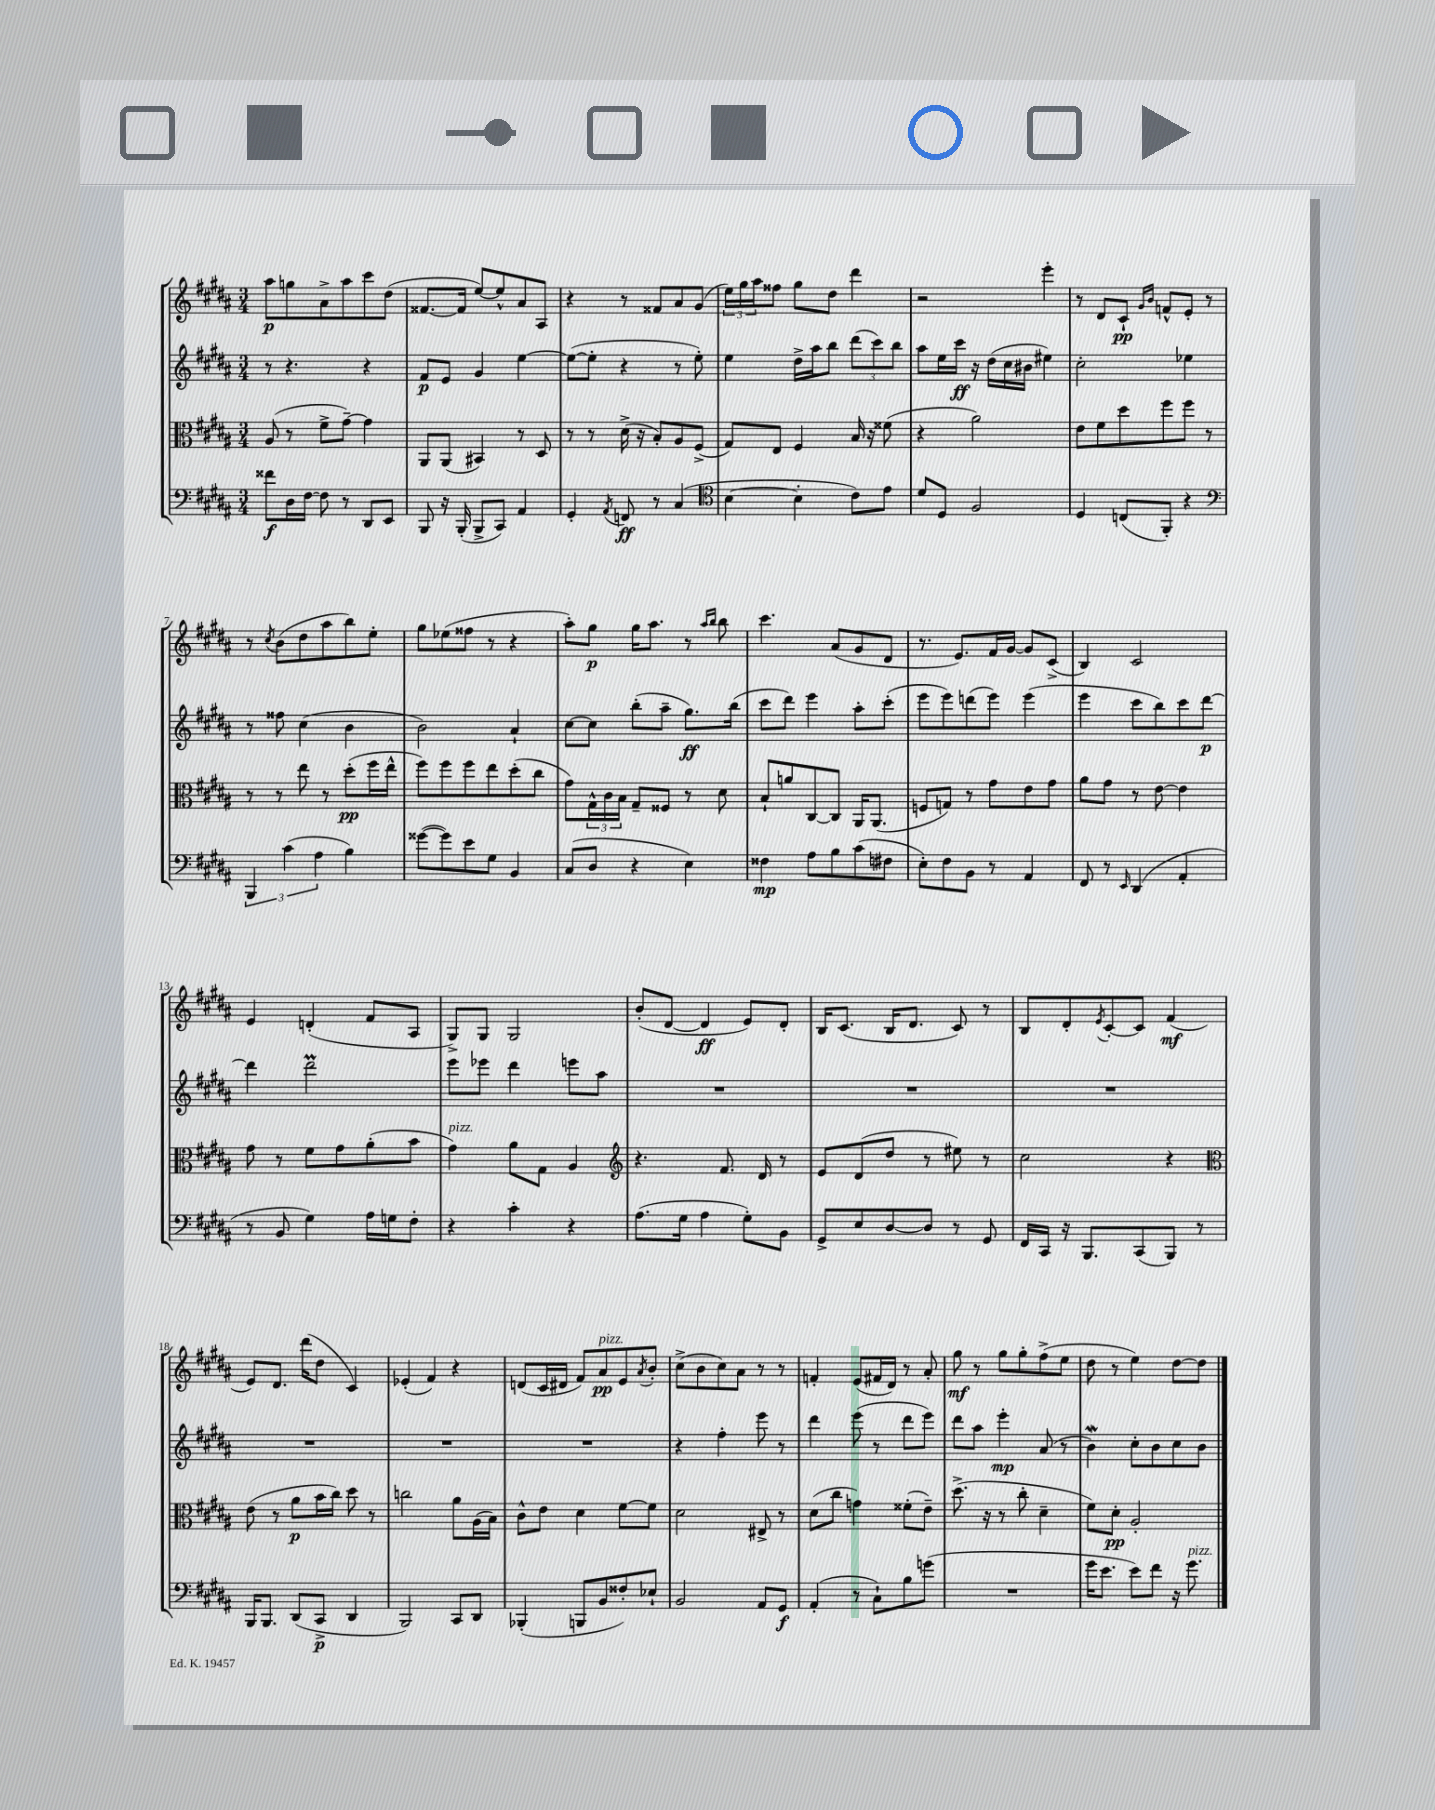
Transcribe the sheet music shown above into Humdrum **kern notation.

**kern	**dynam	**kern	**dynam	**kern	**dynam	**kern	**dynam
*part4	*part4	*part3	*part3	*part2	*part2	*part1	*part1
*staff4	*staff4	*staff3	*staff3	*staff2	*staff2	*staff1	*staff1
*clefF4	*	*clefC3	*	*clefG2	*	*clefG2	*
*k[f#c#g#d#a#]	*	*k[f#c#g#d#a#]	*	*k[f#c#g#d#a#]	*	*k[f#c#g#d#a#]	*
*M3/4	*	*M3/4	*	*M3/4	*	*M3/4	*
=1	=1	=1	=1	=1	=1	=1	=1
8f##X\L	f	(8A#/	.	8r	.	8aa#\L	p
16D#\L	.	8r	.	4.r	.	8ggn\	.
[16F#\JJ	.	.	.	.	.	.	.
8F#\]	.	8f#^\L	.	.	.	8a#^\	.
8r	.	[8g#~\J)	.	.	.	8aa#\	.
8DD#/L	.	4g#\]	.	4r	.	8ccc#\	.
8EE/J	.	.	.	.	.	(8dd#\J	.
=2	=2	=2	=2	=2	=2	=2	=2
8BBB/	.	8AA#/L	.	8f#/L	p	[8.f##X/L	.
16r	.	(8AA#/J	.	8e/J	.	.	.
(16BBB'/	.	.	.	.	.	16f##/Jk]	.
8BBB^/L	.	4BB#X/)	.	4g#/	.	[8ee/L)	.
8CC#/J)	.	.	.	.	.	8ee^^/]	.
4AA#/	.	8r	.	[4ee\	.	8a#/	.
.	.	8D#/	.	.	.	8A#/J	.
=3	=3	=3	=3	=3	=3	=3	=3
4GG#'/	.	8r	.	(8ee\L_	.	4r	.
.	.	8r	.	8ee'\J]	.	.	.
8qAA#/	.	.	.	.	.	.	.
8FFn/	ff	(16d#^\	.	4r	.	8r	.
.	.	16r	.	.	.	.	.
8r	.	8B'/L)	.	.	.	8f##X/L	.
(4C#/	.	8A#/	.	8r	.	8a#/	.
.	.	(8F#^/J	.	8ee'\)	.	(8g#/J	.
=4	=4	=4	=4	=4	=4	=4	=4
*clefC4	*	*	*	*	*	*	*
[4B\	.	8G#/L)	.	4ee\	.	24ee\LL)	.
.	.	.	.	.	.	24gg#\	.
.	.	.	.	.	.	24aa#\J	.
.	.	8E/J	.	.	.	8ff##X\J	.
4B'\]	.	4F#/	.	16dd#^\LL	.	8gg#\L	.
.	.	.	.	16aa#\J	.	.	.
.	.	.	.	8bb\J	.	8dd#\J	.
8c#\L)	.	16B/	.	(12ddd#\L	.	4ddd#\	.
.	.	16r	.	.	.	.	.
.	.	.	.	12ccc#\)	.	.	.
8e\J	.	(8f##X\	.	.	.	.	.
.	.	.	.	12bb\J	.	.	.
=5	=5	=5	=5	=5	=5	=5	=5
8d#/L	.	4r	.	8aa#\L	.	2r	.
8D#/J	.	.	.	16ee\L	.	.	.
.	.	.	.	16ccc#\JJ	ff	.	.
2F#/	.	2a#\)	.	16r	.	.	.
.	.	.	.	(16dd#\LL	.	.	.
.	.	.	.	16cc#\	.	.	.
.	.	.	.	16b#X\JJ	.	.	.
.	.	.	.	4ee#X\)	.	4eee'\	.
=6	=6	=6	=6	=6	=6	=6	=6
4D#/	.	8e\L	.	2cc#'\	.	8r	.
.	.	8f#\	.	.	.	8d#/L	.
(8Cn/L	.	8dd#\	.	.	.	8c#`/J	pp
.	.	.	.	.	.	16qqg#/LL	.
.	.	.	.	.	.	16qqb/JJ	.
8FF#'/J)	.	8ff#\	.	.	.	8fn^^/L	.
4r	.	8ff#\J	.	4ee-X\	.	8e'/J	.
.	.	8r	.	.	.	8r	.
!!LO:LB:g=z
=7	=7	=7	=7	=7	=7	=7	=7
*clefF4	*	*	*	*	*	*	*
6BBB/	.	8r	.	8r	.	8r	.
.	.	.	.	.	.	8qcc#/	.
.	.	8r	.	8ff##X\	.	(8b\L	.
(6c#\	.	.	.	.	.	.	.
.	.	8ee\	.	(4cc#\	.	8dd#\	.
6A#\	.	.	.	.	.	.	.
.	.	8r	.	.	.	8aa#\	.
4B\)	.	(8dd#'\L	pp	4b\	.	8bb\)	.
.	.	16ff#\L	.	.	.	8ee'\J	.
.	.	16ee^^\JJ	.	.	.	.	.
=8	=8	=8	=8	=8	=8	=8	=8
([8g##X\L	.	8ff#\L)	.	2b\)	.	8gg#\L	.
8g##\])	.	8ff#\	.	.	.	(8ee-X\	.
8e\	.	8ff#\	.	.	.	8ff##X\J	.
8G#\J	.	8ee\	.	.	.	8r	.
4BB/	.	(8dd#'\	.	4a#`/	.	4r	.
.	.	8cc#\J	.	.	.	.	.
=9	=9	=9	=9	=9	=9	=9	=9
(8C#/L	.	8g#\L)	.	[8cc#\L	.	8aa#'\L)	.
8D#/J	.	24G#^^\L	.	8cc#\J]	.	8gg#\J	p
.	.	24c#\	.	.	.	.	.
.	.	24B\JJ	.	.	.	.	.
4r	.	8G#~/L	.	(8bb'\L	.	16gg#\KL	.
.	.	.	.	.	.	8.aa#\J	.
.	.	8F##X/J	.	8aa#~\J	.	.	.
4E\)	.	8r	.	8.gg#\L)	ff	8r	.
.	.	.	.	.	.	16qqaa#/LL	.
.	.	.	.	.	.	16qqbb/JJ	.
.	.	8d#\	.	.	.	8bb\	.
.	.	.	.	(16bb\Jk	.	.	.
=10	=10	=10	=10	=10	=10	=10	=10
4F##X\	mp	8B`/L	.	8ccc#\L	.	4.ccc#\	.
.	.	8an/	.	8ddd#\J)	.	.	.
8A#\L	.	[8C#/	.	4eee\	.	.	.
8B\	.	8C#/J]	.	.	.	(8a#/L	.
(8c#\	.	16AA#/KL	.	8aa#'\L	.	8g#/	.
.	.	(8.AA#/J	.	.	.	.	.
8F#X\J	.	.	.	(8ccc#'\J	.	8d#/J	.
=11	=11	=11	=11	=11	=11	=11	=11
8E'\L)	.	8Fn/L	.	8eee\L	.	8.r	.
8F#\	.	8Gn/J)	.	8eee\)	.	.	.
.	.	.	.	.	.	8.e/L)	.
8BB\J	.	8r	.	(8dddn\	.	.	.
8r	.	8g#\L	.	8eee\J)	.	16f#/L	.
.	.	.	.	.	.	[16g#/JJ	.
4AA#/	.	8e\	.	(4eee\	.	8g#/L]	.
.	.	8g#\J	.	.	.	(8c#^/J	.
=12	=12	=12	=12	=12	=12	=12	=12
8FF#/	.	8a#\L	.	4eee\	.	4B/)	.
8r	.	8g#\J	.	.	.	.	.
16qqEE/	.	.	.	.	.	.	.
(4DD#/	.	8r	.	8ccc#\L	.	2c#/	.
.	.	[8e\	.	8bb\)	.	.	.
4AA#'/	.	4e\]	.	8ccc#\	.	.	.
.	.	.	.	[8ddd#\J	p	.	.
!!LO:LB:g=z
=13	=13	=13	=13	=13	=13	=13	=13
8r	.	8g#\	.	4ddd#\]	.	4e/	.
8BB/	.	8r	.	.	.	.	.
4G#\)	.	8f#\L	.	2ddd#m\	.	(4dn'/	.
.	.	8g#\	.	.	.	.	.
16A#\LL	.	(8a#'\	.	.	.	8f#/L	.
16Gn\J	.	.	.	.	.	.	.
8F#'\J	.	8b\J	.	.	.	8A#/J	.
=14	=14	=14	=14	=14	=14	=14	=14
!	!	!LO:TX:a:i:t=pizz.	!	!	!	!	!
4r	.	4g#\)	.	8eee\L	.	8G#^/L)	.
.	.	.	.	8eee-X\J	.	8G#/J	.
4c#'\	.	8a#\L	.	4ddd#\	.	2G#/	.
.	.	8G#\J	.	.	.	.	.
4r	.	4A#/	.	8eeen\L	.	.	.
.	.	.	.	8aa#\J	.	.	.
=15	=15	=15	=15	=15	=15	=15	=15
*	*	*clefG2	*	*	*	*	*
(8.A#\L	.	4.r	.	2.r	.	(8b'/L	.
.	.	.	.	.	.	[8d#/J	.
16G#\Jk	.	.	.	.	.	.	.
4A#\	.	.	.	.	.	4d#/]	ff
.	.	8.f#/	.	.	.	.	.
8G#'\L)	.	.	.	.	.	8e/L)	.
.	.	16d#/	.	.	.	.	.
8BB\J	.	8r	.	.	.	8d#'/J	.
=16	=16	=16	=16	=16	=16	=16	=16
8GG#^/L	.	8e/L	.	2.r	.	16B/KL	.
.	.	.	.	.	.	(8.c#/J	.
8E/	.	(8d#/	.	.	.	.	.
[8D#/	.	8dd#/J	.	.	.	16B/KL	.
.	.	.	.	.	.	8.d#/J	.
8D#/J]	.	8r	.	.	.	.	.
8r	.	8ee#X\)	.	.	.	8c#/)	.
8GG#/	.	8r	.	.	.	8r	.
=17	=17	=17	=17	=17	=17	=17	=17
16FF#/LL	.	2cc#\	.	2.r	.	8B/L	.
16CC#/JJ	.	.	.	.	.	.	.
16r	.	.	.	.	.	8d#'/	.
8.BBB/L	.	.	.	.	.	.	.
.	.	.	.	.	.	8qe/	.
.	.	.	.	.	.	[8c#'/	.
(8CC#/	.	.	.	.	.	8c#/J]	.
8BBB/J)	.	4r	.	.	.	(4f#/	mf
8r	.	.	.	.	.	.	.
!!LO:LB:g=z
=18	=18	=18	=18	=18	=18	=18	=18
*	*	*clefC3	*	*	*	*	*
16BBB/KL	.	(8e\	.	2.r	.	8e/L)	.
8.BBB/J	.	.	.	.	.	.	.
.	.	8r	.	.	.	8.d#/J	.
(8DD#/L	.	8a#\L	p	.	.	.	.
.	.	.	.	.	.	(16ddd#\KL	.
8CC#^/J	p	16b\L	.	.	.	8dd#\J	.
.	.	16cc#\JJ)	.	.	.	.	.
4DD#/	.	8dd#\	.	.	.	4c#/)	.
.	.	8r	.	.	.	.	.
=19	=19	=19	=19	=19	=19	=19	=19
2BBB/)	.	2ccn\	.	2.r	.	(4e-X'/	.
.	.	.	.	.	.	4f#/)	.
8CC#/L	.	8a#\L	.	.	.	4r	.
8DD#/J	.	(16A#\L	.	.	.	.	.
.	.	16B\JJ)	.	.	.	.	.
=20	=20	=20	=20	=20	=20	=20	=20
(4BBB-X'/	.	8c#^^\L	.	2.r	.	(8dn/L	.
.	.	8e\J	.	.	.	16c#/L	.
.	.	.	.	.	.	16d#X/JJ	.
8BBBn/L	.	4d#\	.	.	.	8f#/L)	.
!	!	!	!	!	!	!LO:TX:a:i:t=pizz.	!
8BB/	.	.	.	.	.	8a#/	pp
8F##X'/)	.	[8f#\L	.	.	.	8e/	.
.	.	.	.	.	.	8qa#/	.
8E-X`/J	.	8f#\J]	.	.	.	8b'/J	.
=21	=21	=21	=21	=21	=21	=21	=21
2BB/	.	2d#\	.	4r	.	(8cc#^\L	.
.	.	.	.	.	.	8b\	.
.	.	.	.	4ff#'\	.	8cc#\)	.
.	.	.	.	.	.	8a#\J	.
8AA#/L	.	8E#X^/	.	8eee\	.	8r	.
8GG#/J	f	8r	.	8r	.	8r	.
=22	=22	=22	=22	=22	=22	=22	=22
(4AA#'/	.	(8d#\L	.	4ddd#\	.	4fn'/	.
.	.	8cc#\J	.	.	.	.	.
8r	.	4gn\)	.	(8eee\	.	(8e/L	.
8C#`\L)	.	.	.	8r	.	16f#X/L	.
.	.	.	.	.	.	16d#/JJ)	.
8B\	.	(8f##X'\L	.	8ddd#\L	.	8r	.
(8gn\J	.	8e~\J)	.	8eee\J)	.	8a#'/	.
=23	=23	=23	=23	=23	=23	=23	=23
2.r	.	(8.dd#^\	.	8ddd#\L	.	8gg#\	mf
.	.	.	.	8aa#\J	.	8r	.
.	.	16r	.	.	.	.	.
.	.	8r	.	4eee'\	mp	8gg#\L	.
.	.	8cc#'\	.	.	.	8gg#'\	.
.	.	4d#~\	.	(8a#/	.	(8ff#^\	.
.	.	.	.	8r	.	8ee\J	.
=24	=24	=24	=24	=24	=24	=24	=24
16g#\KL	.	8f#\L)	.	4bw\)	.	8dd#\	.
8.e\J	.	.	.	.	.	.	.
.	.	8d#'\J	pp	.	.	8r	.
8e\L)	.	2A#'/	.	8cc#'\L	.	4ee\)	.
8f#\J	.	.	.	8b\	.	.	.
16r	.	.	.	8cc#\	.	[8dd#\L	.
!LO:TX:a:i:t=pizz.	!	!	!	!	!	!	!
8.g#\	.	.	.	.	.	.	.
.	.	.	.	8b\J	.	8dd#\J]	.
==	==	==	==	==	==	==	==
*-	*-	*-	*-	*-	*-	*-	*-
